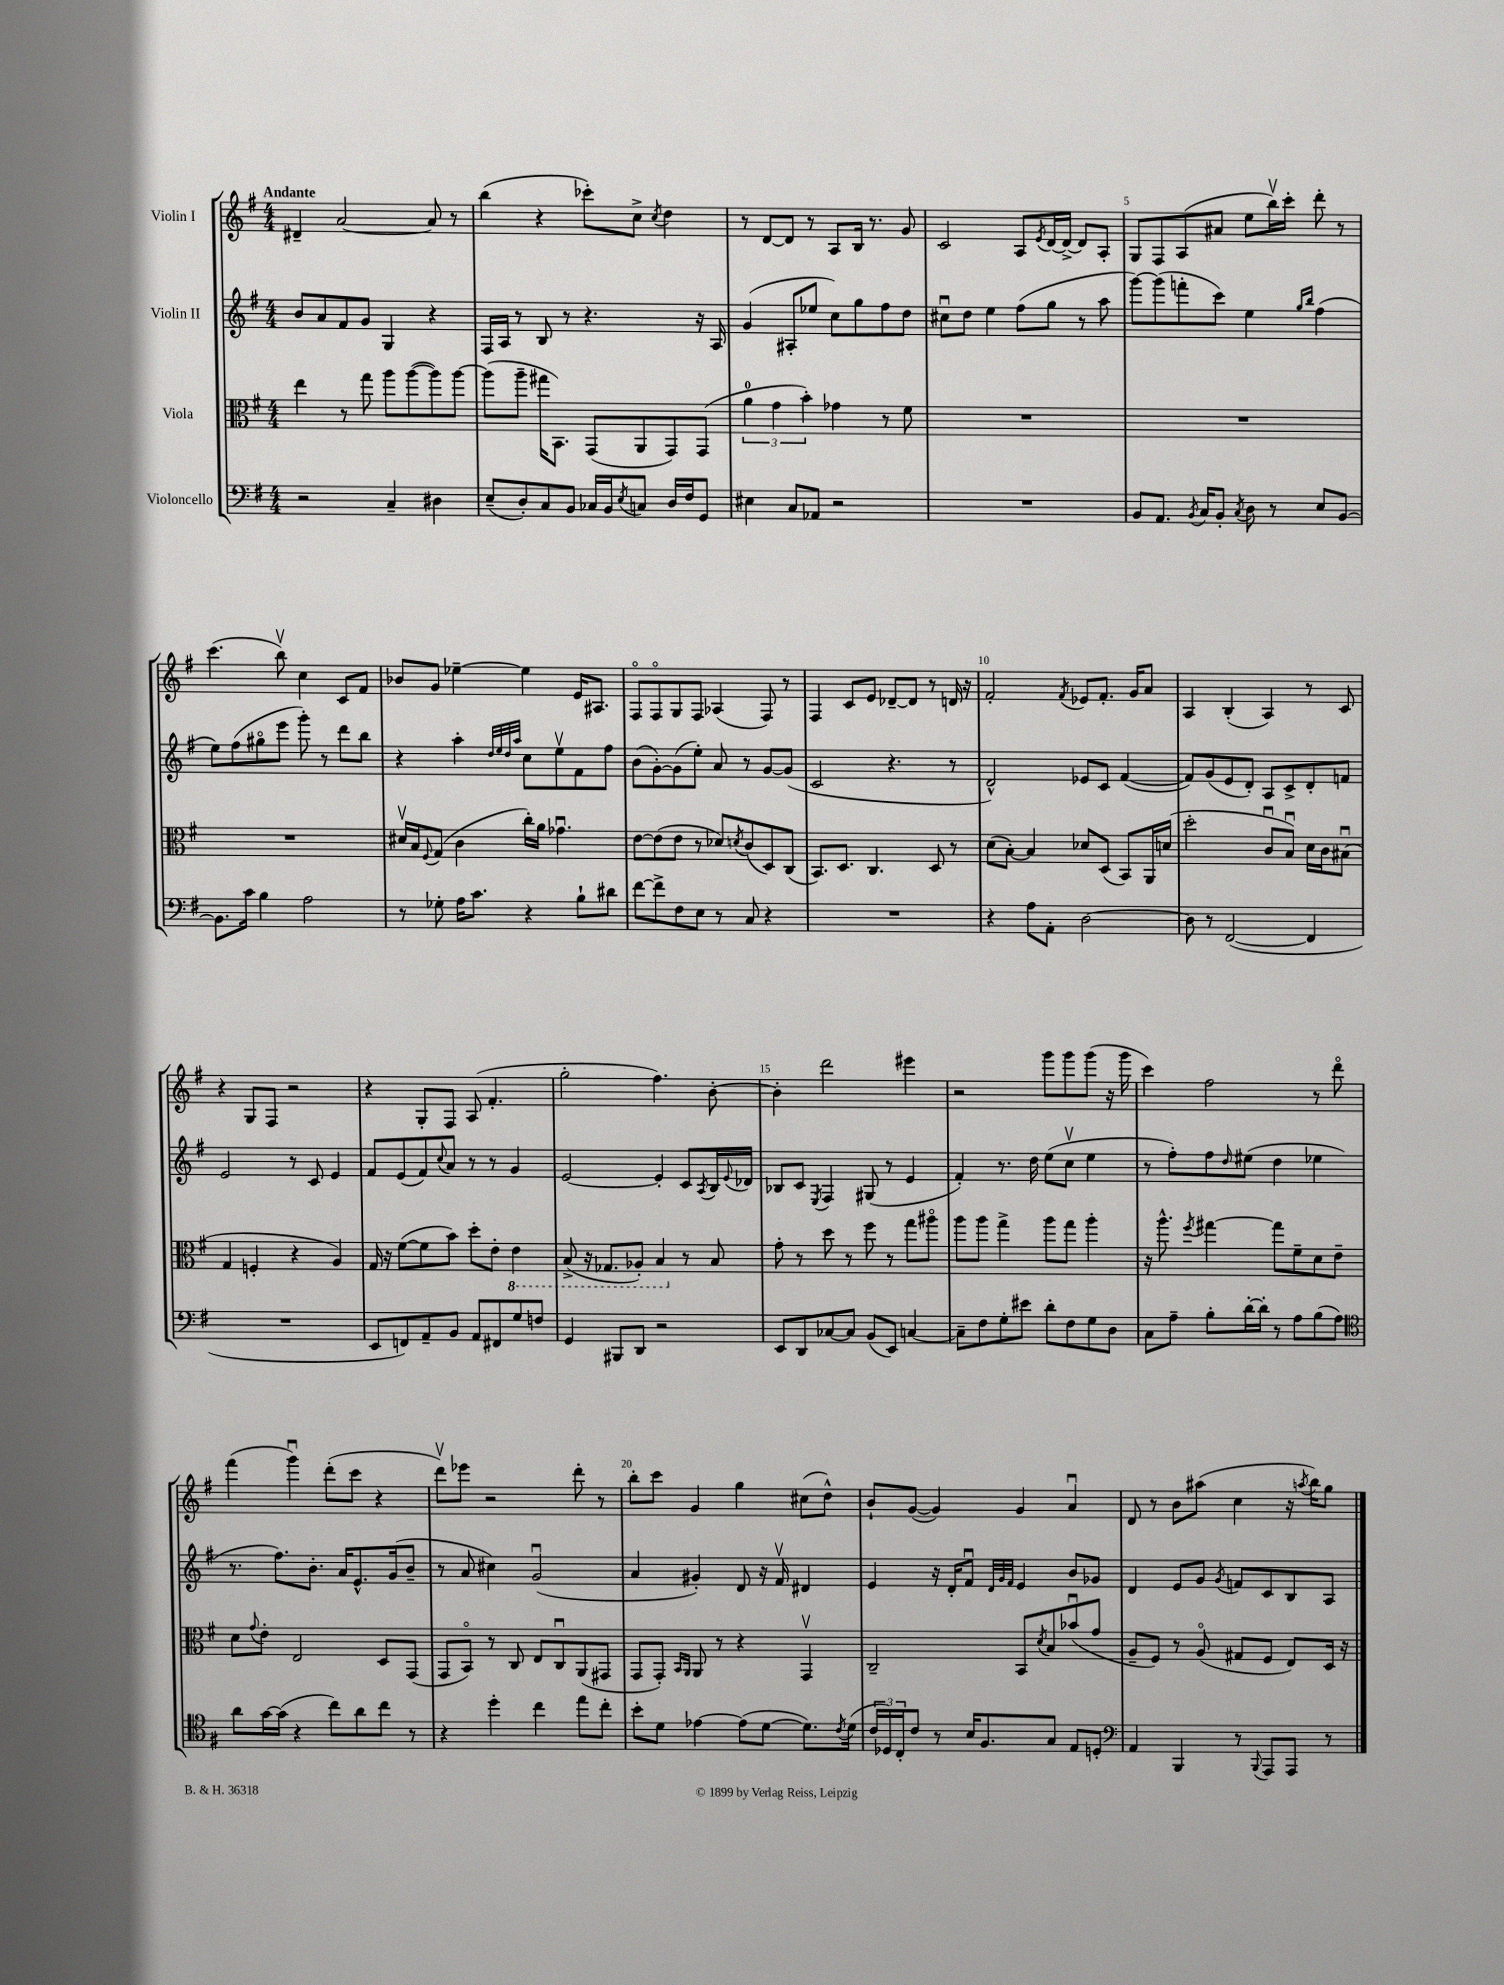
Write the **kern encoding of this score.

**kern	**kern	**kern	**kern
*staff4	*staff3	*staff2	*staff1
*clefF4	*clefC3	*clefG2	*clefG2
*k[f#]	*k[f#]	*k[f#]	*k[f#]
*M4/4	*M4/4	*M4/4	*M4/4
2r	4ee	8b	4d#~
.	.	8a	.
.	8r	8f#	[2a
.	8gg	8g	.
4C~	8aa	4G	.
.	([8aa	.	.
4D#	8aa])	4r	8a]
.	[8aa	.	8r
=	=	=	=
(8E~	(8aa]	16F#	(4bb
.	.	16A	.
8D')	8aa~	8r	.
8C	16gg#	8B	4r
.	8.BB)	.	.
8BB	.	8r	.
16C-	(8GG	4.r	8ccc-')
16BB	.	.	.
8qE	.	.	.
8C	8AA	.	8cc^
.	.	.	8qcc
16D	8GG)	.	4dd
16F#	.	.	.
8GG	(8GG	16r	.
.	.	16A	.
=	=	=	=
4E#	6a	(4g	8r
.	.	.	[8d
.	6g	.	.
8C	.	8A#'	8d]
.	6b')	.	.
8AA-	.	8ee-	8r
2r	4g-	8cc)	8A
.	.	8gg	16B
.	.	.	8.r
.	8r	8ff#	.
.	8f#	8dd	8g
=	=	=	=
1r	1r	8cc#u	2c
.	.	8dd	.
.	.	4ee	.
.	.	(8ff#	8A
.	.	.	8qe
.	.	8gg	[16d
.	.	.	16d^_
.	.	8r	8d]
.	.	8aa	8A'
=	=	=	=
8BB	1r	[8ggg)	8G
8.AA	.	(8ggg]	8F#
.	.	8fff'	(8A
8qBB	.	.	.
16C	.	.	.
8BB'	.	8ccc)	8a#
8qC	.	.	.
8D	.	4ee	8ee
8r	.	.	16bbv)
.	.	.	16ccc'
.	.	16qqgg	.
.	.	16qqbb	.
8E	.	(4ff#	8ddd'
[8BB	.	.	8r
=	=	=	=
8.BB]	1r	8ee)	(4.ccc
.	.	(8ff#	.
16c	.	.	.
4B	.	8gg#o	.
.	.	8eee	8bbv)
2A	.	8ggg')	4cc
.	.	8r	.
.	.	8ddd	8c
.	.	8bb	8f#
=	=	=	=
8r	16d#v	4r	8b-
.	16B	.	.
.	8qqF#	.	.
8G-'	(8G	.	8g
16A	4c	4aa'	[4ee-~
8.c	.	.	.
.	.	32qqdd	.
.	.	32qqee	.
.	.	32qqdd	.
.	.	32qqaa	.
4r	16cc')	8cc	4ee-]
.	16a	.	.
.	4.g-u	8eev	.
8B`	.	8f#	16e
.	.	.	8.A#
8d#	.	8ff#	.
=	=	=	=
[8f#	[8e	(8b	8F#o
8f#^]	(8e]	[8g')	8F#o
8F#	8e	(8g]	8G
8E	8r	8ee')	8F#
8r	8d-)	8a	(4A-
.	8qd	.	.
8C	(8c	8r	.
4r	8D)	[8g	8F#)
.	(8C	(8g]	8r
=	=	=	=
1r	8.BB)	2c	4F#
.	8.D	.	.
.	.	.	8c
.	4.C	.	8e
.	.	4.r	[8d-~
.	.	.	8d-]
.	8D	.	8r
.	8r	8r	16d
.	.	.	16r
=	=	=	=
4r	(8d	2d^^)	2f#'
.	[8B')	.	.
8A	4B]	.	.
8AA'	.	.	.
.	.	.	8qf#
[2D	8d-	8e-	8e-
.	(8D	8c	8.f#'
.	8BB)	([4f#	.
.	.	.	16g
.	16AA	.	8a
.	(16d	.	.
=	=	=	=
8D]	2dd'	8f#])	4A
8r	.	(8g	.
([2FF#	.	8e	(4B'
.	.	8d')	.
.	8cu	8A	4A)
.	8Bu)	8c^	.
4FF#]	16d	8d'	8r
.	16c	.	.
.	(8B#u	8f	8c
=	=	=	=
1r	4G	2e	4r
.	4F'	.	8G
.	.	.	8F#
.	4r	8r	2r
.	.	8c	.
.	4A)	4e	.
=	=	=	=
8EE	16G	8f#	4r
.	16r	.	.
8FF)	([8f#	(8e	.
8AA~	8f#]	8f#)	8G'
.	.	8qqcc	.
8BB	8b)	8a	8F#
8AA	8dd'	8r	(8A
8FF#	8e'	8r	4.f#'
8G	4E	4g	.
8F	.	.	.
=	=	=	=
4GG	(8BB^	[2e	2gg'
.	16r	.	.
.	8.GG-	.	.
8BBB#	.	.	.
8DD	8AA-')	.	.
2r	4BB	4e']	4.ff#)
.	8r	8c	.
.	.	8qA	.
.	8B	16B	[8b'
.	.	8qqe	.
.	.	16d-	.
=	=	=	=
8EE	8g'	8B-	4b']
8DD	8r	8c	.
.	.	8qE	.
[8C-	8dd	4F#	2ddd
8C-]	8r	.	.
(8BB	8ff#	(8G#	.
8EE)	8r	8r	.
[4C	8gg	4e	4eee#
.	8aa#o	.	.
=	=	=	=
8C~]	8aa	4f#')	2r
8F#	8aa	.	.
8G'	4gg^	8.r	.
8e#	.	.	.
.	.	16dd	.
8d'	8aa	(8ee	8ggg
8F#	8gg	8ccv	8ggg
8G	4aa'	4ee	(8ggg
8D	.	.	16r
.	.	.	16ggg
=	=	=	=
8C	16r	8r	4ccc)
.	8.aa^^	.	.
8A~	.	8ff#')	.
.	8qff#	.	.
8B'	[4gg#	8ff#	2ff#
.	.	16qqdd	.
[16d'	.	(8ee#	.
16d']	.	.	.
8r	8gg#]	4dd	.
8A	8f#~	.	.
(8B	8d	4ee-	8r
8A)	8e~	.	8dddo
=	=	=	=
*clefC4	*	*	*
8a	8d	8.r	(4fff#
.	8qqg	.	.
[16g	8e'	.	.
(16g]	.	8.ff#)	.
4r	2E	.	4gggu)
.	.	8.b'	.
8cc)	.	.	(8ddd'
.	.	16a	.
8a	.	8.e^^	8ccc
8cc	8D	.	4r
.	.	(16g	.
8r	(8GG	8b~	.
=	=	=	=
4r	8GG	8r	8dddv)
.	8BBo)	8a	8eee-
4dd'	8r	4cc#)	2r
.	8C	.	.
4cc	8E	(2gu	.
.	8Cu	.	.
8ee	(8AA	.	8ddd'
8cc'	8GG#	.	8r
=	=	=	=
8b'	8GG	4a	8bb'
8d	8GG')	.	8ccc
.	16qqBB	.	.
.	16qqAA	.	.
[4e-	8AA	4g#')	4g
.	8r	.	.
(8e-]	4r	8d	4gg
[8d	.	16r	.
.	.	16f#v	.
8.d])	4GGv	4d#	(8cc#
.	.	.	8dd^^)
8qc	.	.	.
(16d	.	.	.
=	=	=	=
24c	2C~	4e	8b`
24D-)	.	.	.
24C'	.	.	.
8c	.	.	([8g
8r	.	16r	4g])
.	.	16d'	.
16B	.	8f#u	.
8.F#	.	.	.
.	.	32qqd	.
.	.	32qqg	.
.	.	32qqf#	.
.	8BB	4e	4g
.	8qd	.	.
8G	8B	.	.
8E	(8b-u	8b	4au
8D'	8g	8g-	.
=	=	=	=
*clefF4	*	*	*
4AA	8A~	4d	8d
.	8F#)	.	8r
4BBB	8r	8e	8b
.	(8Ao	8g	(8aa#
.	.	8qg	.
8r	8G#	8f	4cc
8qqBBB	.	.	.
8AAA	8F#	8c	.
8AAA	8E)	8B	16r
.	.	.	8qaa
.	.	.	16bb)
8r	16D	8A	8gg
.	16r	.	.
==	==	==	==
*-	*-	*-	*-
